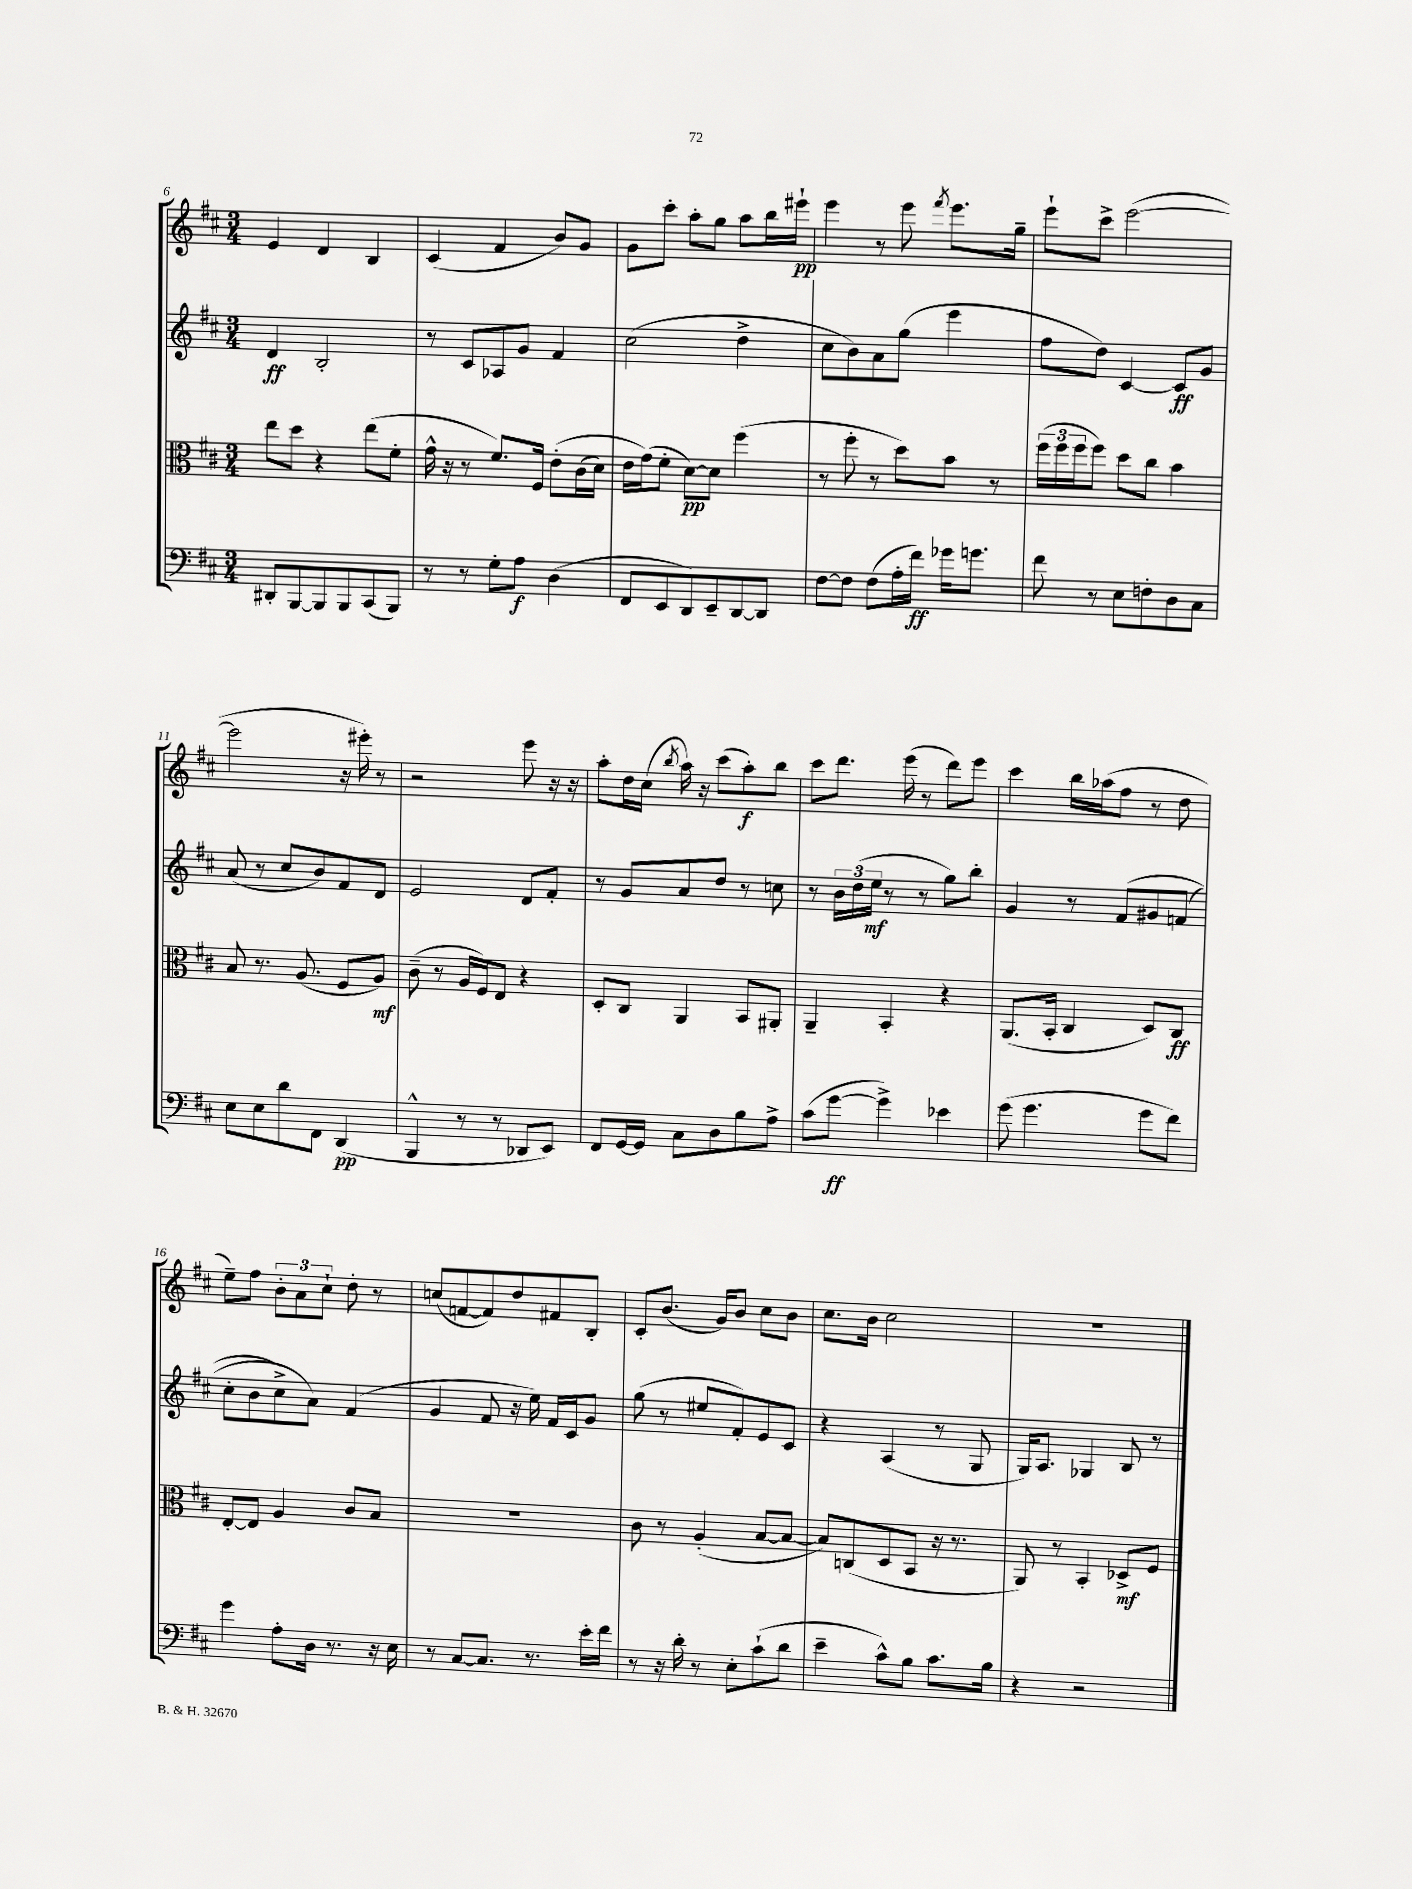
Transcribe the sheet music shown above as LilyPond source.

<<
\new StaffGroup <<
\new Staff = "s0" {
    \clef treble \key d \major \numericTimeSignature \time 3/4
    e'4 d'4 b4 |
    cis'4( fis'4 b'8) g'8 |
    g'8 cis'''8-. a''8-. g''8 a''8 b''16 eis'''16-!\pp |
    e'''4 r8 e'''8 \acciaccatura { fis'''8 } e'''8. g''16-- |
    e'''8-! cis'''8-> e'''2~( |
    e'''2 r16 eis'''16-.) r8 |
    r2 e'''8 r16 r16 |
    a''8-. d''16 cis''16( \acciaccatura { b''8 } a''16) r16 cis'''8( a''8-.\f) b''8 |
    cis'''8 d'''8. e'''16( r8 d'''8) e'''8 |
    cis'''4 b''16 aes''16( fis''8 r8 d''8 |
    e''8--) fis''8 \tuplet 3/2 { b'8-. a'8 cis''8-! } d''8-. r8 |
    c''8( f'8~ f'8) d''8 fis'8 b8-. |
    cis'8-. b'8.( g'16) b'8 cis''8 b'8 |
    cis''8. b'16 cis''2 |
    R2. \bar "|." |
}
\new Staff = "s1" {
    \clef treble \key d \major \numericTimeSignature \time 3/4
    d'4\ff b2-. |
    r8 cis'8 aes8 g'8 fis'4 |
    cis''2( d''4-> |
    cis''8 b'8) a'8 g''8( e'''4 |
    fis''8 d''8) cis'4~ cis'8\ff g'8 |
    a'8( r8 cis''8 b'8) fis'8 d'8 |
    e'2 d'8 fis'8-. |
    r8 g'8 a'8 d''8 r8 c''8 |
    r8 \tuplet 3/2 { b'16 d''16( e''16\mf } r8 r8 g''8) b''8-. |
    g'4 r8 fis'8\( gis'8 f'8( |
    cis''8-. b'8 cis''8->) a'8\) fis'4( |
    g'4 fis'8 r16 e''16) fis'16 cis'16 g'8 |
    g''8( r8 eis''8 fis'8-.) e'8 cis'8 |
    r4 a4( r8 g8 |
    g16) a8. ges4 b8 r8 \bar "|." |
}
\new Staff = "s2" {
    \clef alto \key d \major \numericTimeSignature \time 3/4
    e''8 d''8 r4 e''8( fis'8-. |
    g'16-^ r16 r8 fis'8.) fis16 e'8-.\( cis'16( d'16) |
    e'16 g'16(\) fis'8-. d'8~\pp) d'8 fis''4( |
    r8 fis''8-. r8 d''8) b'8 r8 |
    \tuplet 3/2 { fis''16( fis''16 fis''16 } fis''8) d''8 cis''8 b'4 |
    b8 r8. a8.( fis8 a8\mf) |
    cis'8--( r8 a16 fis16) e8 r4 |
    d8-. cis8 a,4 b,8 ais,8-. |
    a,4-- b,4-. r4 |
    a,8.( b,16-. cis4 d8) cis8\ff |
    e8~-. e8 a4 cis'8 b8 |
    R2. |
    cis'8 r8 a4-.( b8~ b8~ |
    b8) c8( d8 b,8 r16 r8. |
    a,8) r8 b,4-. des8->\mf fis8 \bar "|." |
}
\new Staff = "s3" {
    \clef bass \key d \major \numericTimeSignature \time 3/4
    dis,8-. b,,8~ b,,8 b,,8 cis,8( b,,8) |
    r8 r8 g8-. a8\f d4( |
    fis,8 e,8 d,8) e,8-- d,8~ d,8 |
    fis8~ fis8 fis8( a16-. fis'16\ff) ges'16 g'8. |
    fis'8 r8 e8 f8-. d8 cis8 |
    e8 e8 d'8 fis,8 d,4\pp( |
    b,,4-^ r8 r8 des,8 e,8) |
    fis,8 g,16~ g,16 cis8 d8 b8 a8-> |
    cis'8( g'8~\ff g'4->) ees'4 |
    g'8( g'4. g'8 fis'8) |
    g'4 a8-. d16 r8. r16 e16 |
    r8 cis8~ cis8. r8. e'16-. fis'16 |
    r8 r16 d'16-. r8 e8-. cis'8-!( d'8 |
    e'4-- cis'8-^) b8 cis'8. b16 |
    r4 r2 \bar "|." |
}
>>
>>
\layout { \context { \Score currentBarNumber = #6 } }
